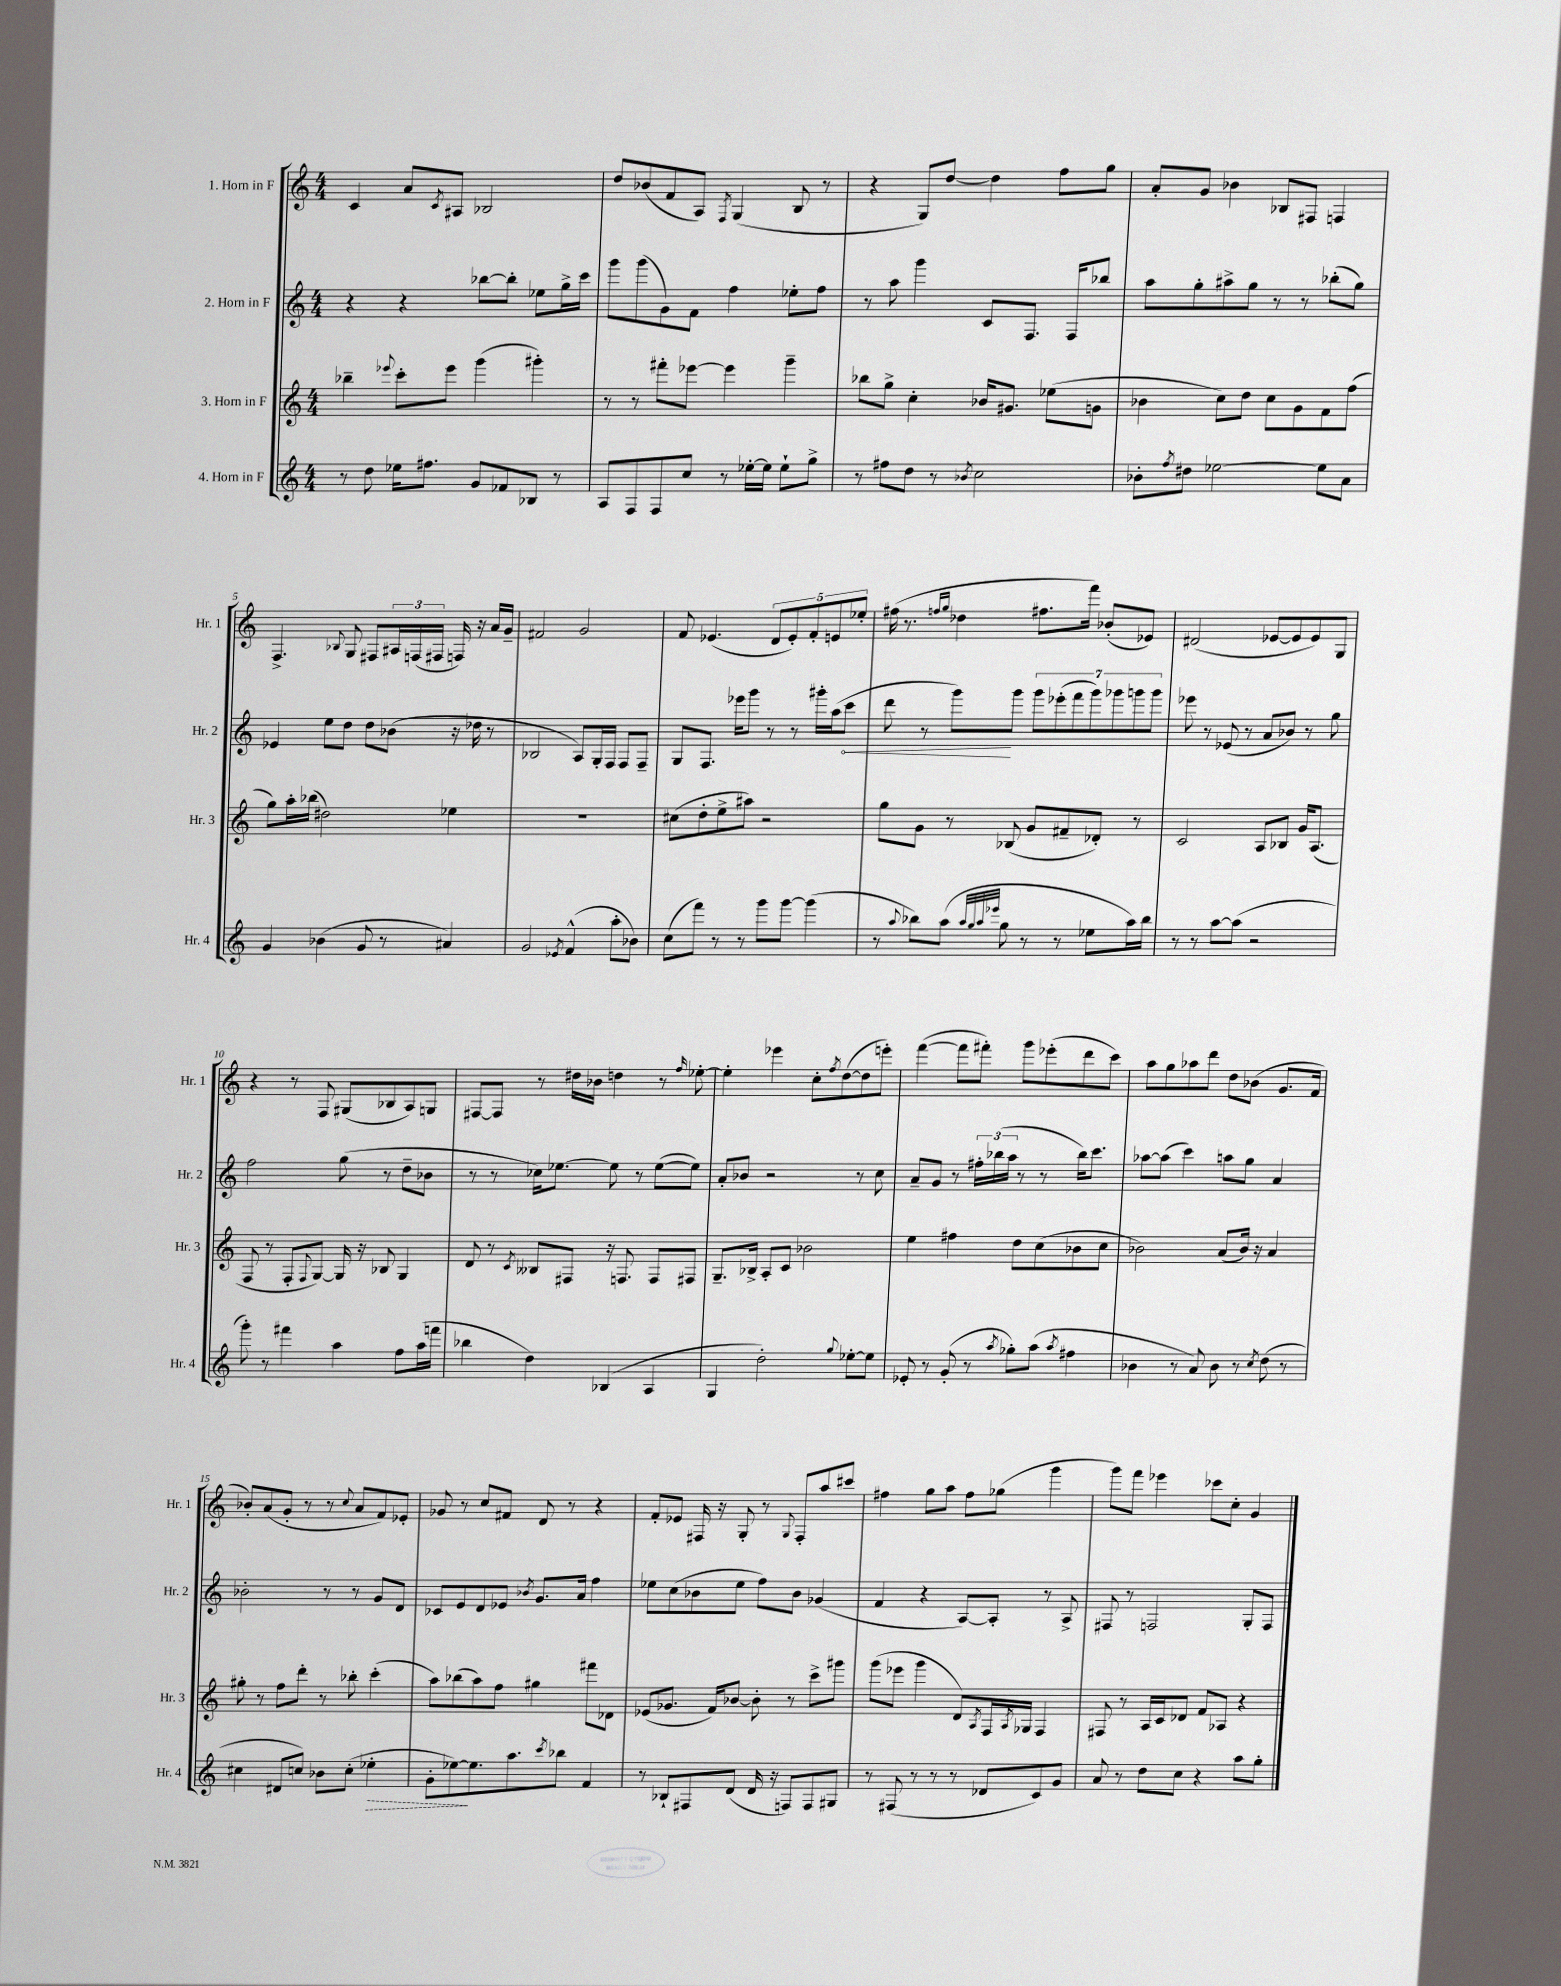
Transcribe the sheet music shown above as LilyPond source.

<<
\new StaffGroup <<
\new Staff = "s0" \with { instrumentName = "1. Horn in F" shortInstrumentName = "Hr. 1" } {
    \clef treble \key c \major \numericTimeSignature \time 4/4
    c'4 a'8 \acciaccatura { c'8 } ais8 bes2 |
    d''8 bes'8( f'8 a8) \acciaccatura { f8 } g4( b8 r8 |
    r4 g8) d''8~ d''4 f''8 g''8 |
    a'8-. g'8 bes'4 bes8 fis8 f4 |
    f4.-> \appoggiatura { bes8 } g8 fis8 \tuplet 3/2 { ais16 f16( fis16 } f16) r16 a'16 g'16-- |
    fis'2 g'2 |
    f'8 ees'4.( \tuplet 5/4 { d'8 ees'8-.) f'8-. e'8 ees''8-. } |
    fis''16( r8. \grace { f''16 g''16 } des''4 fis''8. f'''16) bes'8-.( ees'8) |
    dis'2( ees'8~ ees'8 ees'8) g8 |
    r4 r8 f8 gis8( bes8 a8) g8 |
    fis8~ fis8 r8 dis''16 bes'16 d''4 r8 \grace { f''16 } ees''8~-. |
    ees''4-. ees'''4 c''8-. \acciaccatura { f''8 } d''8~( d''8 e'''8-.) |
    f'''4~( f'''8 fis'''8-.) g'''8 ees'''8-.( d'''8 c'''8) |
    a''8 g''8 aes''8 d'''8 d''8 bes'8( g'8. f'16 |
    bes'8-.) a'8( g'8-. r8 r8 \appoggiatura { c''8 } a'8 f'8) ees'8-. |
    ges'8 r8 c''8 fis'8 d'8 r8 r4 |
    f'8-. ees'8 fis16 r16 g8-. r8 \appoggiatura { g8 } fis8-. a''8 cis'''8 |
    fis''4 g''8 a''8 fis''8 ges''8( g'''4 |
    g'''8) f'''8 ees'''4 ces'''8 c''8-. g'4 \bar "|." |
}
\new Staff = "s1" \with { instrumentName = "2. Horn in F" shortInstrumentName = "Hr. 2" } {
    \clef treble \key c \major \numericTimeSignature \time 4/4
    r4 r4 bes''8~ bes''8-. ees''8 g''16-> c'''16 |
    g'''8 g'''8( g'8) f'8 f''4 ees''8-. f''8 |
    r8 a''8 g'''4 c'8 f8. f16 bes''8 |
    a''8 g''8-. ais''8-> g''8 r8 r8 bes''8-.( g''8) |
    ees'4 e''8 d''8 d''8 bes'8( r16 des''16 r8 |
    bes2 a8) g16-. f16 f8 f8-- |
    g8 f8. ees'''16 g'''8 r8 r8 gis'''16-. a''16( \once \override Hairpin.circled-tip = ##t c'''8\< |
    d'''8 r8 g'''8\!) g'''8 \tuplet 7/4 { g'''8 ees'''8-.( f'''8 g'''8) ges'''8 g'''8 g'''8 } |
    ees'''8 r8 ees'8( r8 a'8 bes'8) r8 g''8 |
    f''2 g''8( r8 d''8-- bes'8 |
    r8 r8 ces''16) ees''8.~ ees''8 r8 ees''8~( ees''8) |
    a'8-. bes'8 r2 r8 c''8 |
    a'8-- g'8 r8 \tuplet 3/2 { fis''16-. bes''16( a''16 } r8 r8 bes''16) c'''8. |
    aes''8~ aes''8( c'''4) a''8 g''8 a'4 |
    bes'2-. r8 r8 g'8 d'8 |
    ces'8 e'8 d'8 ees'8 \acciaccatura { bes'8 } g'8. a'16 f''4 |
    ees''8 c''8( bes'8 ees''8 f''8) bes'8 ges'4( |
    f'4 r4 a8~) a8-. r8 a8-> |
    fis8 r8 f2 g8-. f8 \bar "|." |
}
\new Staff = "s2" \with { instrumentName = "3. Horn in F" shortInstrumentName = "Hr. 3" } {
    \clef treble \key c \major \numericTimeSignature \time 4/4
    bes''4-- \appoggiatura { ees'''8 } c'''8-. ees'''8 g'''4( gis'''4-.) |
    r8 r8 fis'''8-. ees'''8~ ees'''4 g'''4-- |
    bes''8 g''8-> c''4-. bes'16 gis'8. ees''8( g'8 |
    bes'4 c''8) d''8 c''8 g'8 f'8 f''8( |
    g''8) a''16-. bes''16( dis''2) ees''4 |
    R1 |
    cis''8( d''8-. e''8-> ais''8) r2 |
    g''8 g'8 r8 bes8( g'8 fis'8-- des'8-.) r8 |
    c'2 a8 bes8 g'16 a8.( |
    f8 r8 f8-. \appoggiatura { f8 } g8~) g16 r16 bes8 g4 |
    d'8 r8 \acciaccatura { c'8 } beses8 fis8 r16 f8. f8 fis8 |
    g8.-- bes16-> a8-. c'8 bes'2 |
    e''4 fis''4 d''8 c''8( bes'8 c''8 |
    bes'2) a'8( bes'16) r16 a'4 |
    gis''8-. r8 f''8 d'''8-. r8 bes''8-. c'''4-.( |
    a''8) bes''8( a''8) f''8 gis''4 fis'''8 des'8 |
    ees'8( ges'8. f'16) bes'8~ bes'8-. r8 c'''8-> gis'''8 |
    g'''8( ees'''8 g'''4 d'8) \acciaccatura { a8 } f16 \acciaccatura { a8 } ges16 f4 |
    fis8 r8 a16 c'16 des'8 f'8 aes8 r4 \bar "|." |
}
\new Staff = "s3" \with { instrumentName = "4. Horn in F" shortInstrumentName = "Hr. 4" } {
    \clef treble \key c \major \numericTimeSignature \time 4/4
    r8 d''8 ees''16 fis''8. g'8 fes'8 bes8 r8 |
    a8 f8 f8 c''8 r8 ees''16~-. ees''16 ees''8-! g''8-> |
    r8 fis''8 d''8 r8 \acciaccatura { bes'8 } c''2 |
    bes'8-. \acciaccatura { f''8 } dis''8 ees''2~ ees''8 a'8 |
    g'4 bes'4( g'8 r8 ais'4) |
    g'2 \acciaccatura { ees'8 } f'4-^( a''8-. bes'8) |
    c''8( f'''8) r8 r8 g'''8 g'''8~ g'''4( |
    r8 \appoggiatura { a''8 } bes''8) a''8( \grace { a''32 g''32 a''32 ees'''32 } g''8 r8 r8 ees''8 a''16) bes''16 |
    r8 r8 a''8~ a''8( r2 |
    g'''8-.) r8 fis'''4 a''4 f''8 a''16( f'''16 |
    bes''4 d''4) bes4( a4 |
    g4 d''2-.) \appoggiatura { g''8 } ees''8~-. ees''8 |
    ees'8-. r8 g'8-.( r8 \acciaccatura { a''8 } ges''8-.) a''8( \acciaccatura { a''8 } fis''4 |
    bes'4 r8 a'8) bes'8 r8 \acciaccatura { c''8 } d''8( r8 |
    cis''4 dis'8 c''8) bes'8 c''8-.( \once \override Hairpin.style = #'dashed-line ees''4-.\> |
    g'8-. ees''8~\!) ees''8. a''8. \acciaccatura { c'''8 } bes''8 f'4 |
    r8 bes8-! fis8 d'8( d'16 r16 f8) f8 gis8 |
    r8 fis8( r8 r8 r8 des'8 c'8) g'8 |
    a'8 r8 d''8 c''8 r4 a''8 g''8-. \bar "|." |
}
>>
>>
